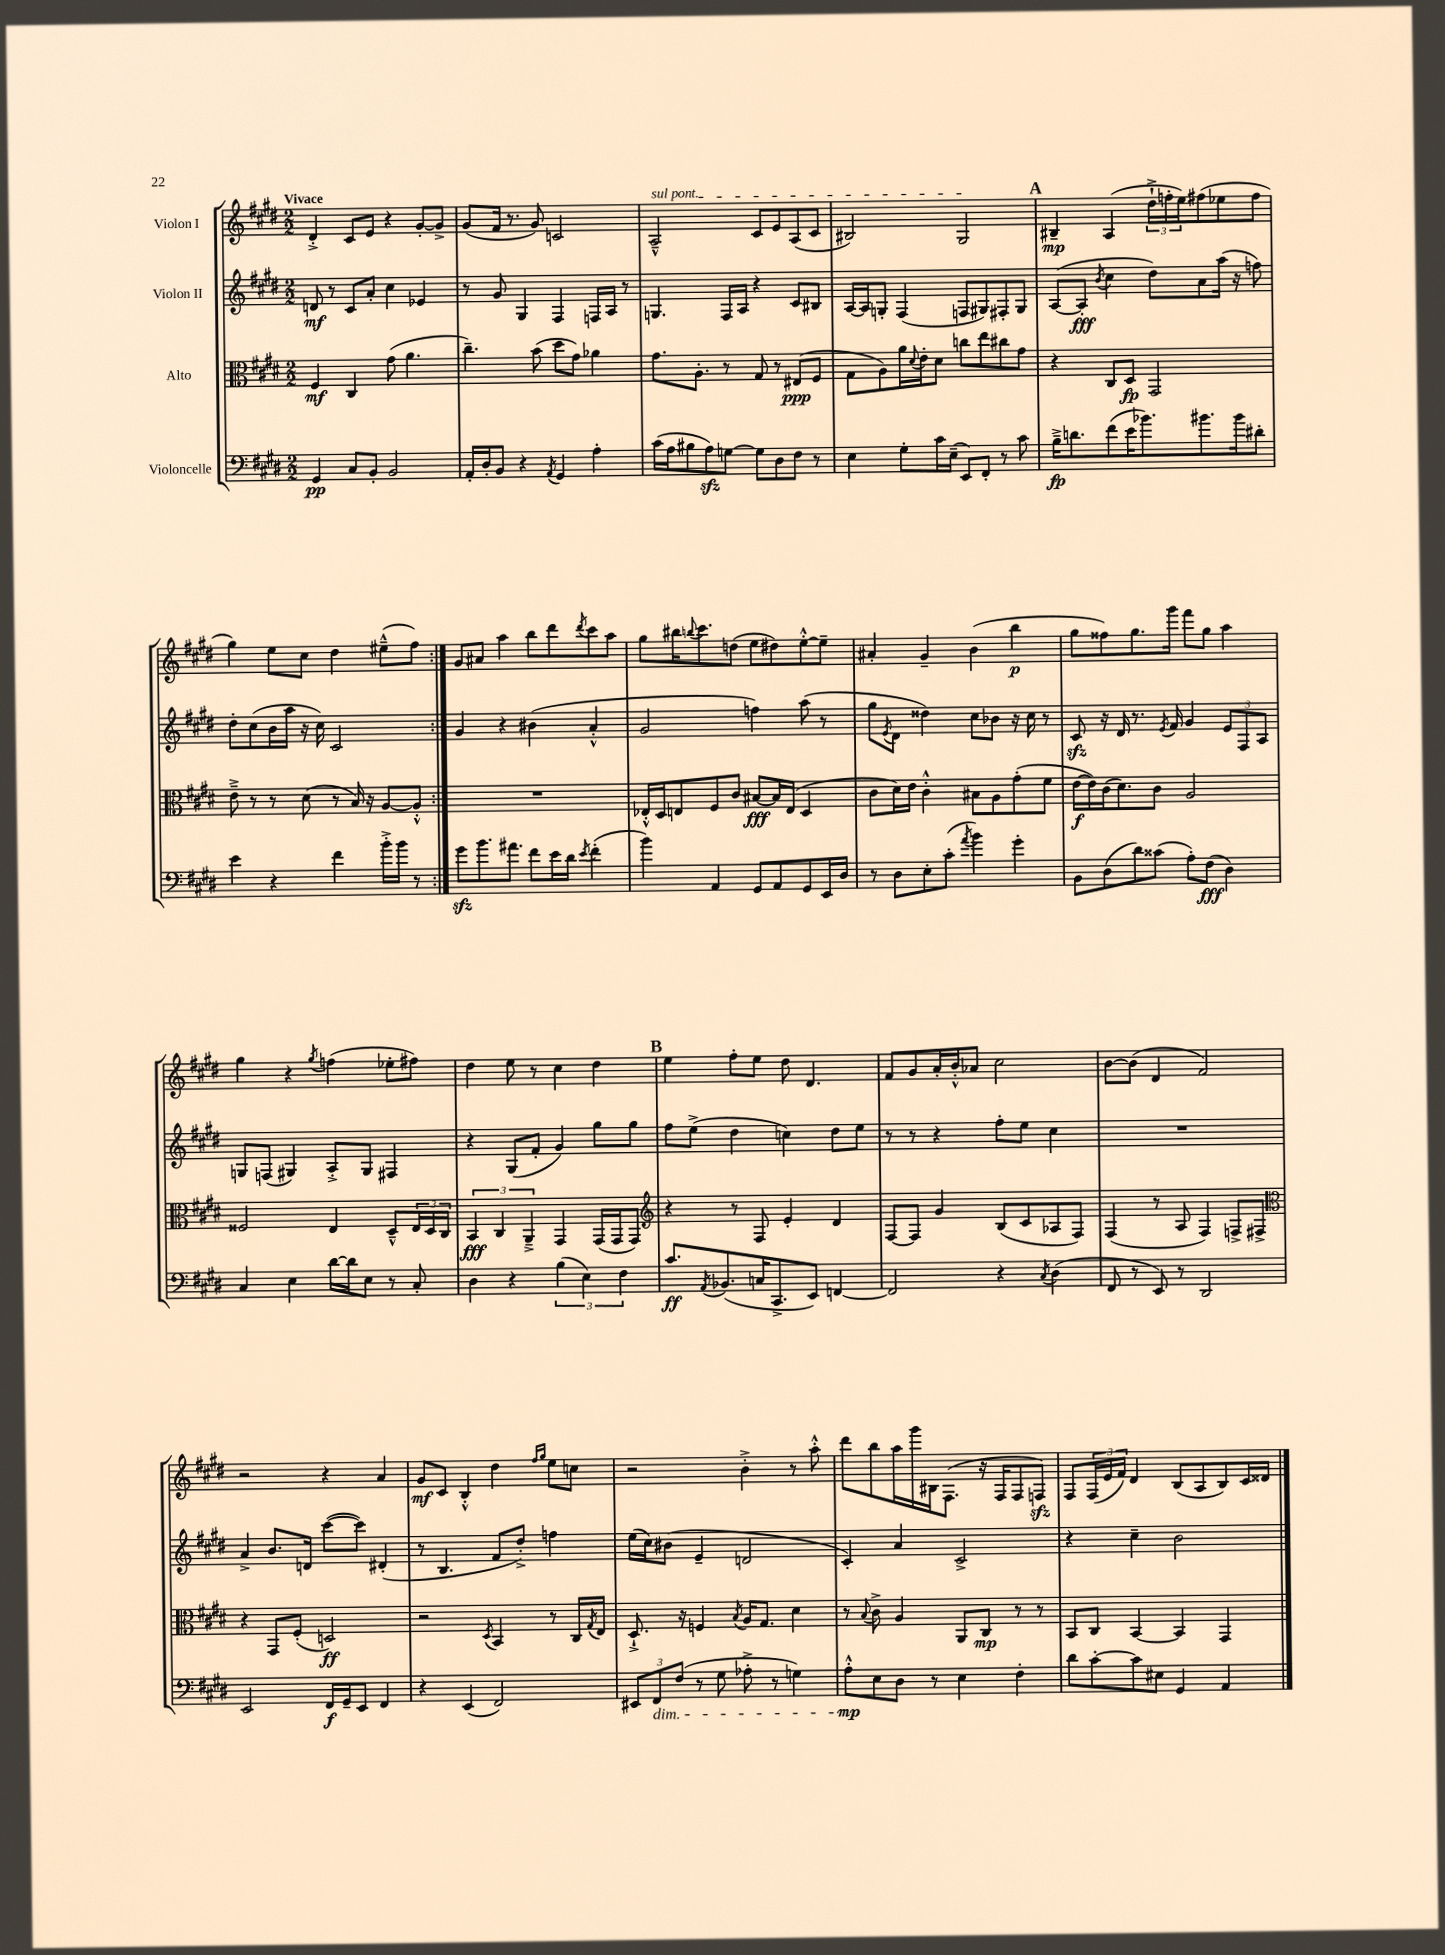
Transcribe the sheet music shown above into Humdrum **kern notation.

**kern	**kern	**kern	**kern
*staff4	*staff3	*staff2	*staff1
*clefF4	*clefC3	*clefG2	*clefG2
*k[f#c#g#d#]	*k[f#c#g#d#]	*k[f#c#g#d#]	*k[f#c#g#d#]
*M2/2	*M2/2	*M2/2	*M2/2
4GG#	4F#	8d	4d#'^
.	.	8r	.
8C#	4C#	8c#	8c#
8BB'	.	8a'	8e
2BB	(8g#	4cc#	4r
.	4.a	.	.
.	.	4e-	[8g#'
.	.	.	8g#^]
=	=	=	=
16AA'	4.cc#~)	8r	(8g#
16D#'	.	.	.
8BB	.	8g#	16f#
.	.	.	8.r
4r	.	4G#	.
.	(8b	.	8g#)
8qAA	.	.	.
4GG#	8dd#	4F#	2c
.	8g#)	.	.
4A'	4a-	16F	.
.	.	16A	.
.	.	8r	.
=	=	=	=
(16c#	8.g#	4.G	2A~^^
16A	.	.	.
8B#	.	.	.
.	8.A'	.	.
8A)	.	.	.
[8G	8r	16F#	.
.	.	16A	.
8G]	8G#	4r	8c#
8D#	8r	.	8e
8F#	(8E#	8c#	(8A
8r	8F#	8B#	8c#
=	=	=	=
4E	8G#	[16A	2B#)
.	.	16A]	.
.	8A)	8G'	.
8G#'	16a	(4F#	.
.	8qqd#	.	.
.	16e'	.	.
16c#	8d#	.	.
(16E~	.	.	.
8EE)	8cc	8F	2G#
8FF#'	8ee	8G#)	.
8r	8cc#	8F#'	.
8c#	8g#	8G#	.
=	=	=	=
16B~^	4r	([8A	4B#~
8.d	.	.	.
.	.	8A']	.
.	.	8qb	.
(8f#	8C#	4cc#	(4A
16e	8D#	.	.
8.b-)	.	.	.
.	2GG#	8dd#)	24dd#`^
.	.	.	24ff'
.	.	.	24ee)
8.b#	.	8a	(8ff#
.	.	(16aa	8ee-
16b#	.	16r	.
8d#'	.	8ff)	8ff#
=	=	=	=
4e	8e~^	8dd#'	4gg#)
.	8r	(8cc#	.
4r	8r	16b	8ee
.	.	16aa	.
.	(8d#	16r	8cc#
.	.	16cc#)	.
4f#	8r	2c#	4dd#
.	16B)	.	.
.	16r	.	.
16b'^	[8A	.	(8ee#~^^
16b	.	.	.
8r	8A'^^]	.	8ff#)
=:|!	=:|!	=:|!	=:|!
8g#	1r	4g#	8g#
8.b	.	.	8a#
.	.	4r	4aa
8.a#	.	.	.
8f#	.	(4b#	8bb
16e	.	.	8ddd#
16d#	.	.	.
8qe	.	.	8qddd#
(4f#'	.	4a'^^	8ccc#
.	.	.	8aa
=	=	=	=
4b)	16E-'^^	2g#	8gg#
.	16D#	.	.
.	8E	.	16bb#
.	.	.	8qqbb
.	.	.	8.ccc#
4AA	8F#	.	.
.	8c#	.	(8dd
8GG#	[8B#	4ff)	8ee
8AA	16B#]	.	8dd#)
.	(16E	.	.
8GG#	4D#	(8aa	[8ee'^^
16EE	.	8r	8ee~]
16D#	.	.	.
=	=	=	=
8r	8c#	8gg#	4a#'
.	.	8qe	.
8D#	16d#)	8d#	.
.	16e	.	.
8E'	4c#'^^	4dd##)	4g#~
(8c#'	.	.	.
8qa	.	.	.
4b)	8B#	8cc#	(4b
.	8A	8b-	.
4g#'	(8g#'	16r	4bb
.	.	16cc#	.
.	8f#	8r	.
=	=	=	=
8BB	[16e	8c#	8gg#
.	16e])	.	.
(8D#	(16c#	16r	8ff##)
.	8.d#)	16d#	.
8d#)	.	8.r	8.gg#
(8c##	8c#	.	.
.	.	8qe	.
.	.	16f#	16ggg#
8A')	2A	4g#	8fff#
(8F#	.	.	8gg#
4D#)	.	12e	4aa
.	.	12F#	.
.	.	12A	.
=	=	=	=
4C#	2F##	8G	4gg#
.	.	(8F	.
4E	.	4G#)	4r
.	.	.	8qgg#
[16d#	4E	8A'^	(4ff
16d#]	.	.	.
8E	.	8G#	.
8r	8D#~^^	4F#	8ee-'
8C#'	24E	.	8ff#)
.	24D#	.	.
.	24C#	.	.
=	=	=	=
4D#	6BB	4r	4dd#
.	6C#	.	.
4r	.	(8G#	8ee
.	6AA~^	.	.
.	.	8f#'	8r
(6B	4GG#	4g#)	4cc#
6E)	.	.	.
.	(16GG#	8gg#	4dd#
.	16GG#	.	.
6F#	.	.	.
.	8GG#)	8gg#	.
=	=	=	=
*	*clefG2	*	*
8.c#	4r	8ff#	4ee
.	.	(8ee^	.
8qAA	.	.	.
(8.BB-	.	.	.
.	8r	4dd#	8ff#'
16C	8F#	.	8ee
8.CC#^	.	.	.
.	4e'	4cc)	8dd#
8EE)	.	.	4.d#
[4FF	4d#	8dd#	.
.	.	8ee	.
=	=	=	=
2FF]	[8F#	8r	8f#
.	8F#]	8r	8g#
.	4g#	4r	16a'
.	.	.	16b'^^
.	.	.	8a-
4r	(8B	8ff#'	2cc#
.	8c#	8ee	.
8qC#	.	.	.
(4D#	8A-	4cc#	.
.	8F#)	.	.
=	=	=	=
8FF#	(4F#	1r	[8b
8r	.	.	(8b]
8EE)	8r	.	4d#
8r	8A	.	.
2DD#	4F#)	.	2f#)
.	8F^	.	.
.	8F#^	.	.
=	=	=	=
*	*clefC3	*	*
2EE	4r	4a^	2r
.	8GG#	8.b	.
.	(8F#'	.	.
.	.	16d	.
16FF#	2D)	([8ccc#	4r
16GG#~	.	.	.
8EE	.	8ccc#])	.
4FF#	.	(4d#'	4a
=	=	=	=
4r	2r	8r	8g#
.	.	4.B	8c#
(4EE	.	.	4B'^^
.	8qD#	.	.
2FF#)	4BB	8f#	4dd#
.	.	8dd#'^)	.
.	.	.	16qqff#
.	.	.	16qqgg#
.	8r	4ff	8ee
.	16C#	.	8cc
.	8qG#	.	.
.	16E	.	.
=	=	=	=
12EE#	8.D#`^	(16ee	2r
.	.	16cc#)	.
12FF#	.	.	.
.	.	(8b#	.
(12F#	.	.	.
.	16r	.	.
8r	4F	4e~	.
8G#	.	.	.
.	8qB	.	.
8A-'^	16A	2d	4b'^
.	8.G#	.	.
8r	.	.	.
4G)	4d#	.	8r
.	.	.	8aa'^^
=	=	=	=
8A'^^	8r	4c#')	8ddd#
.	8qqB	.	.
8E	8c#^	.	8bb
8D#	4A	4a	16aa
.	.	.	16ggg#
8r	.	.	16B#
.	.	.	(8.F#
4E	8AA	2c#^	.
.	8C#	.	16r
.	.	.	16F#
4F#'	8r	.	8F#
.	8r	.	8F)
=	=	=	=
8d#	8BB	4r	8F#
[8c#'	8C#	.	(24F#
.	.	.	24e
.	.	.	24f#)
8c#]	[4BB	4cc#~	4d#
8E#	.	.	.
4GG#	4BB]	2b	(8B
.	.	.	8A
4AA	4GG#	.	8B)
.	.	.	16c#
.	.	.	16d##
==	==	==	==
*-	*-	*-	*-
